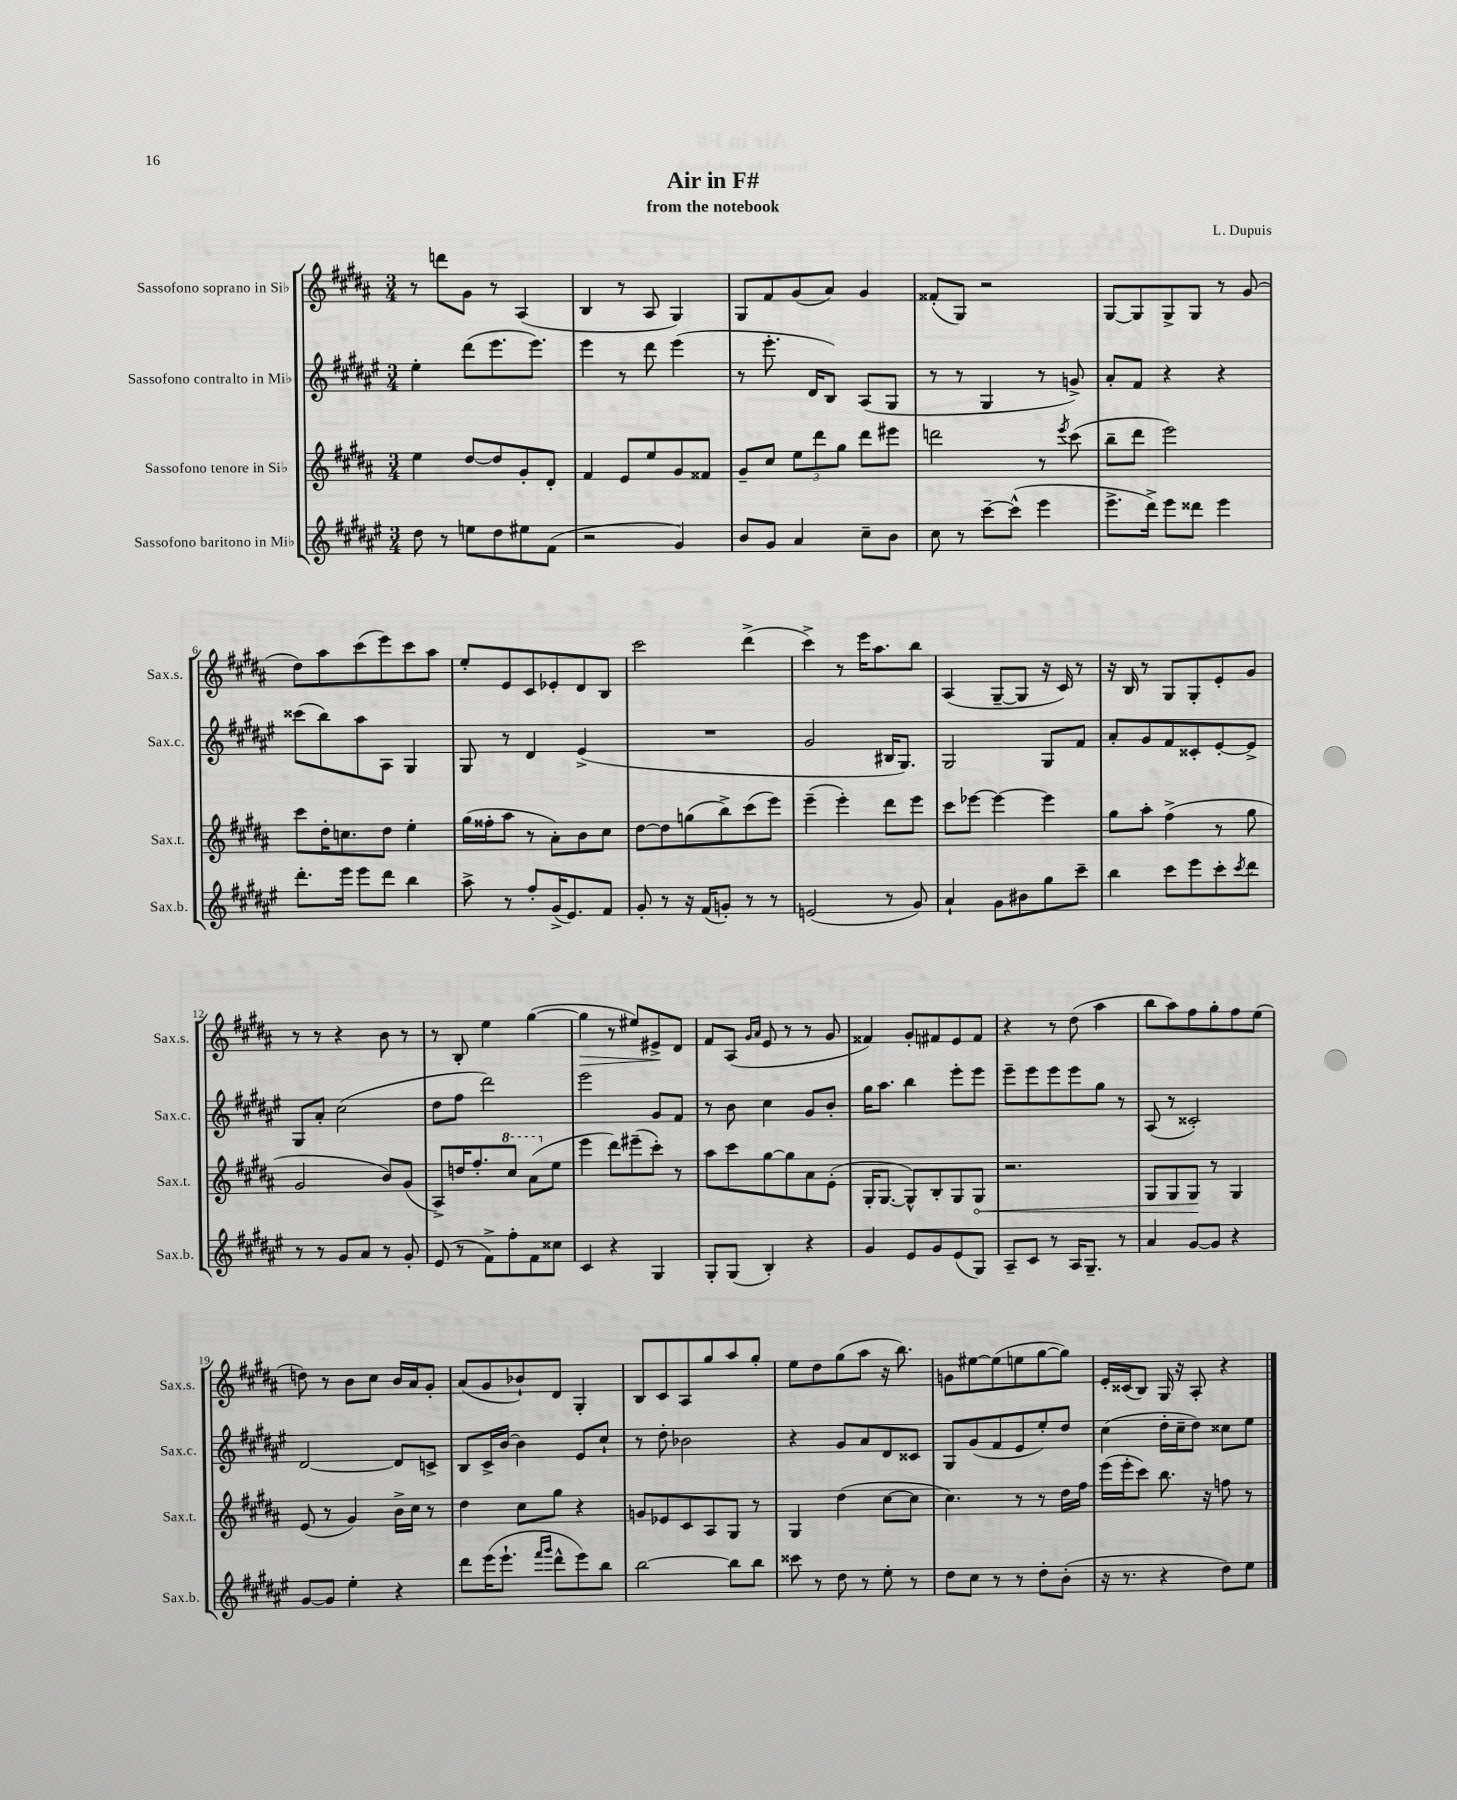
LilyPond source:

\header { title = "Air in F#" composer = "L. Dupuis" subtitle = "from the notebook" }
<<
\new StaffGroup <<
\new Staff = "s0" \with { instrumentName = "Sassofono soprano in Sib" shortInstrumentName = "Sax.s." } {
    \clef treble \key b \major \numericTimeSignature \time 3/4
    r8 d'''8 gis'8 r8 ais4( |
    b4 r8 ais8 gis4) |
    gis8 fis'8 gis'8( ais'8) gis'4 |
    fisis'8-.( gis8) r2 |
    gis8~ gis8 gis8-> gis8 r8 gis'8( |
    dis''8) ais''8 cis'''8( e'''8) cis'''8 ais''8 |
    e''8-. e'8 cis'8 ees'8-. dis'8 b8 |
    cis'''2 dis'''4->( |
    cis'''4->) r8 e'''16 ais''8. b''8 |
    ais4( gis8~-- gis8 r16 cis'16) r8 |
    r16 b16 r8 gis8 gis8-. e'8-. gis'8 |
    r8 r8 r4 b'8 r8 |
    r8 b8-. e''4 gis''4~( |
    gis''4\> r8 eis''8) eis'8->\! dis'8 |
    fis'8 ais8( \grace { gis'16 ais'16 } e'8 r8 r8 gis'8 |
    fisis'4) gis'8-. fis'8 e'8 fis'8 |
    r4 r8 dis''8( ais''4 |
    b''8 ais''8) fis''8 gis''8-. fis''8 e''8( |
    d''8) r8 b'8 cis''8 b'16 ais'16 gis'8-. |
    ais'8( gis'8 bes'8-!) dis'8 gis4-. |
    b8 cis'8 ais8 gis''8 ais''8 gis''8-. |
    e''8 dis''8 gis''8( ais''8 r16 b''8.) |
    g'8 eis''8~ eis''8( e''8 gis''8~ gis''8) |
    e'16-. cisis'16( b8) gis16 r16 ais8-. r4 \bar "|." |
}
\new Staff = "s1" \with { instrumentName = "Sassofono contralto in Mib" shortInstrumentName = "Sax.c." } {
    \clef treble \key fis \major \numericTimeSignature \time 3/4
    eis''4-. dis'''8( eis'''8. eis'''8.) |
    eis'''4 r8 dis'''8 eis'''4( |
    r8 eis'''8.-. dis'16 b8) ais8( gis8 |
    r8 r8 gis4 r8 g'8->) |
    ais'8-. fis'8 r4 r4 |
    cisis'''8( b''8) ais''8 ais8 gis4 |
    gis8 r8 dis'4 eis'4->( |
    R2. |
    gis'2 bis16 gis8.) |
    gis2 gis8 fis'8 |
    ais'8-. gis'8 fis'8 cisis'8-. eis'8~-. eis'8-> |
    gis8 ais'8-. cis''2( |
    dis''8 fis''8 dis'''2) |
    eis'''2 gis'8 fis'8 |
    r8 b'8 cis''4 gis'8 b'8-. |
    gis''16 ais''8. b''4 eis'''8-. eis'''8 |
    eis'''8-- eis'''8 eis'''8 eis'''8 gis''8 r8 |
    ais8( r8 cisis'2-.) |
    dis'2~ dis'8 c'8-> |
    b8 cis'16-> b'16~ b'4 eis'8 cis''8-! |
    r8 dis''8-. bes'2 |
    r4 gis'8 ais'8 dis'8 cisis'8 |
    gis8 gis'8( fis'8 eis'8 eis''8-.) dis''8 |
    cis''4( dis''16-. cis''16-- dis''8) cisis''8 eis''8 \bar "|." |
}
\new Staff = "s2" \with { instrumentName = "Sassofono tenore in Sib" shortInstrumentName = "Sax.t." } {
    \clef treble \key b \major \numericTimeSignature \time 3/4
    e''4 dis''8~ dis''8 gis'8-. dis'8-. |
    fis'4 e'8 e''8 gis'8 fisis'8 |
    gis'8-- cis''8 \tuplet 3/2 { e''8 dis'''8 gis''8 } dis'''8 eis'''8 |
    d'''2 r8 \acciaccatura { e'''8 } cis'''8( |
    b''8-- dis'''8 e'''2) |
    cis'''8 dis''16-. c''8. dis''8 e''4-. |
    gis''16( fisis''16-. ais''8 r8 ais'8-.) b'8 cis''8 |
    dis''8~ dis''8 g''8( b''8->) cis'''8( e'''8) |
    e'''4--( e'''4-.) dis'''8 e'''8 |
    cis'''8 ees'''8~ ees'''4~ ees'''4 |
    gis''8 ais''8-. fis''4->( r8 gis''8 |
    gis'2 b'8) gis'8( |
    ais8->) d''16 fis''8.-. \ottava #1 cis'''8 ais''8( \ottava #0 e''8 |
    e'''4 dis'''8) eis'''8--( cis'''8-.) r8 |
    ais''8 cis'''8 gis''8~ gis''8 ais'8 e'8-.( |
    gis16-. gis8.~ gis8-^) b8-. gis8 \once \override Hairpin.circled-tip = ##t gis8\< |
    r2. |
    gis8 gis8 gis8\! r8 gis4 |
    e'8( r8 gis'4) b'16-> cis''16 r8 |
    dis''4 cis''8 gis''8 r4 |
    g'8 ees'8 cis'8 ais8 gis8 r8 |
    gis4 dis''4( cis''8~ cis''8 |
    cis''4.) r8 r8 dis''16 fis''16 |
    e'''16( e'''16-. cis'''8) b''8. r16 f''8 r8 \bar "|." |
}
\new Staff = "s3" \with { instrumentName = "Sassofono baritono in Mib" shortInstrumentName = "Sax.b." } {
    \clef treble \key fis \major \numericTimeSignature \time 3/4
    dis''8 r8 e''8 dis''8 eis''8 fis'8( |
    r2 gis'4) |
    b'8 gis'8 ais'4 cis''8-- b'8 |
    cis''8 r8 cis'''8~-- cis'''8-^( eis'''4 |
    eis'''8.-> dis'''16->) eis'''8 disis'''8 eis'''4 |
    dis'''8.-. eis'''16 eis'''8 dis'''8 b''4 |
    ais''8-> r8 fis''8-. gis'16->( eis'8.) fis'8 |
    gis'8-. r8 r16 fis'16( g'8-.) r8 r8 |
    e'2( r8 gis'8) |
    ais'4-! gis'8 bis'8 gis''8 cis'''8-- |
    b''4 cis'''8 eis'''8 cis'''8-. \acciaccatura { cis'''8 } dis'''8 |
    r8 r8 gis'8 ais'8 r8 gis'8-. |
    eis'8( r8 fis'8->) fis''8-. fis'8 cisis''8 |
    cis'4 r4 gis4 |
    gis8-. gis8( b4-.) r4 |
    gis'4 eis'8 gis'8 eis'8( gis8) |
    ais8-- cis'8 r8 ais16 gis8.-- r8 |
    ais'4 gis'8~ gis'8 r4 |
    gis'8~ gis'8 eis''4-. r4 |
    dis'''8 eis'''16( eis'''8.-! \grace { fis'''16 gis'''16 } dis'''8-^ eis'''8) b''8 |
    b''2~ b''8 b''8 |
    cisis'''8 r8 dis''8 r8 eis''8-. r8 |
    dis''8 cis''8 r8 r8 dis''8-. b'8-.( |
    r16 r8. r4 dis''8) eis''8 \bar "|." |
}
>>
>>
